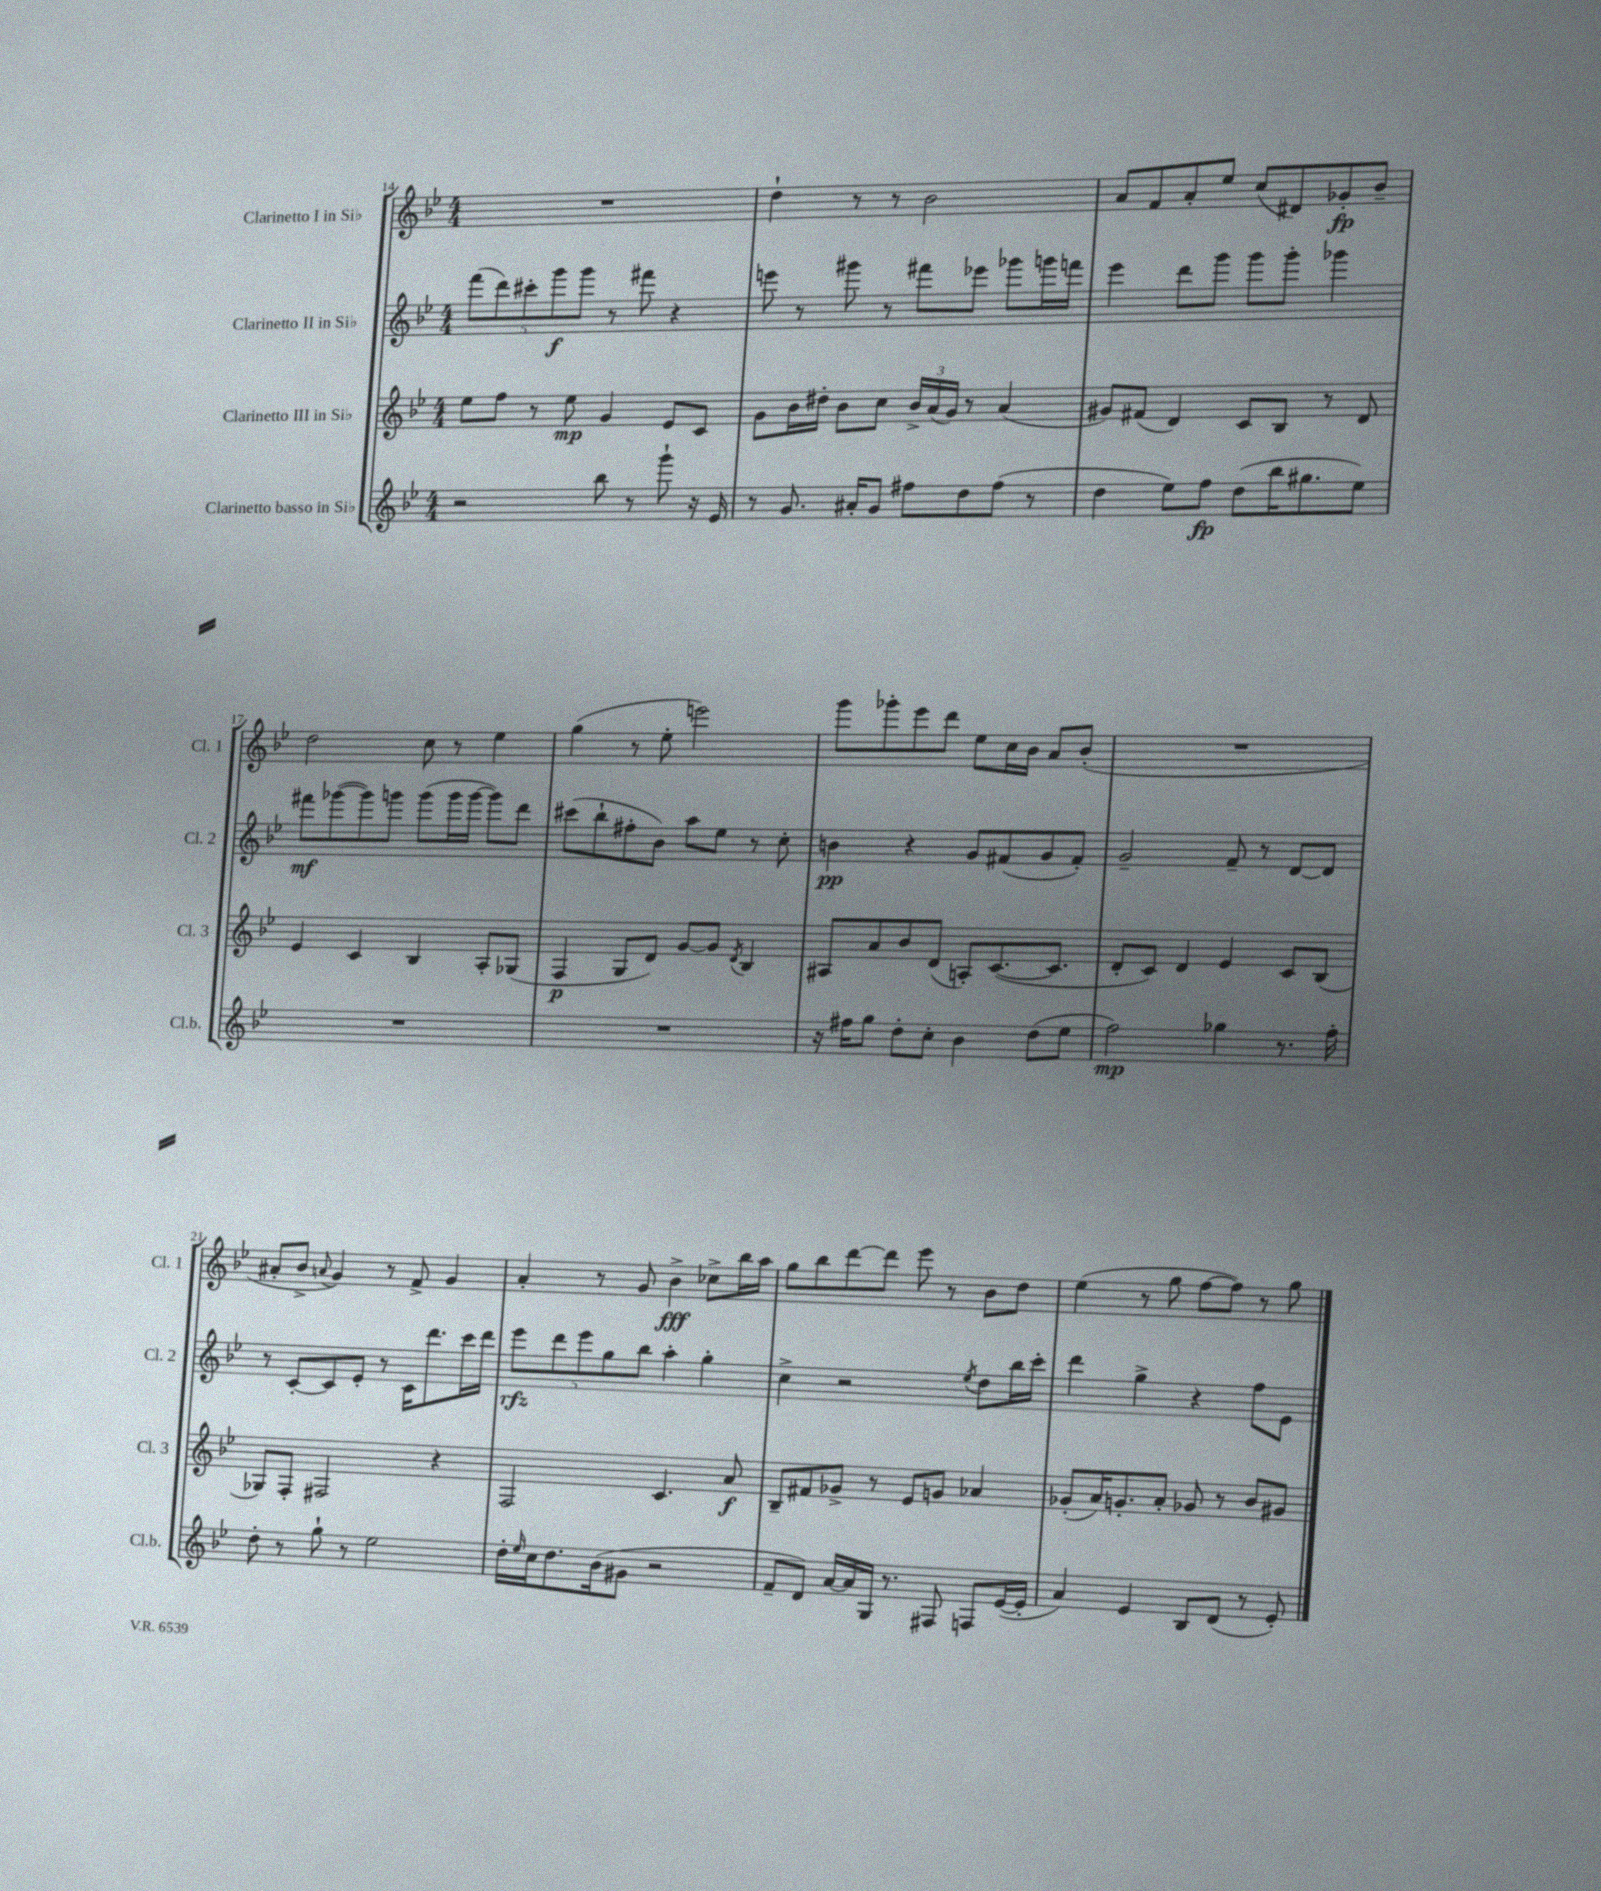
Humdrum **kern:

**kern	**dynam	**kern	**dynam	**kern	**dynam	**kern	**dynam
*part4	*part4	*part3	*part3	*part2	*part2	*part1	*part1
*staff4	*staff4	*staff3	*staff3	*staff2	*staff2	*staff1	*staff1
*I"Clarinetto basso in Si♭	*	*I"Clarinetto III in Si♭	*	*I"Clarinetto II in Si♭	*	*I"Clarinetto I in Si♭	*
*I'Cl.b.	*	*I'Cl. 3	*	*I'Cl. 2	*	*I'Cl. 1	*
*clefG2	*	*clefG2	*	*clefG2	*	*clefG2	*
*k[b-e-]	*	*k[b-e-]	*	*k[b-e-]	*	*k[b-e-]	*
*M4/4	*	*M4/4	*	*M4/4	*	*M4/4	*
=14	=14	=14	=14	=14	=14	=14	=14
2r	.	8ee-\L	.	(10fff\L	.	1r	.
.	.	.	.	10ddd\)	.	.	.
.	.	8ff\J	.	.	.	.	.
.	.	.	.	10ccc#X'\	.	.	.
.	.	8r	.	.	.	.	.
.	.	.	.	10ggg\	f	.	.
.	.	8ee-\	mp	.	.	.	.
.	.	.	.	10ggg\J	.	.	.
8bb-\	.	4g/	.	8r	.	.	.
8r	.	.	.	8fff#X\	.	.	.
8ggg`\	.	8e-/L	.	4r	.	.	.
16r	.	8c/J	.	.	.	.	.
16e-/	.	.	.	.	.	.	.
=15	=15	=15	=15	=15	=15	=15	=15
8r	.	8g\L	.	8eeen\	.	4dd`\	.
8.g/	.	16b-\L	.	8r	.	.	.
.	.	16dd#X'\JJ	.	.	.	.	.
.	.	8b-\L	.	8ggg#X\	.	8r	.
16a#X'/KL	.	.	.	.	.	.	.
8g/J	.	8cc\J	.	8r	.	8r	.
8ff#X\L	.	24b-^/LL	.	8fff#X\L	.	2b-\	.
.	.	(24a/	.	.	.	.	.
.	.	24g/JJ)	.	.	.	.	.
8dd\	.	8r	.	8eee-X\J	.	.	.
(8ff#\J	.	(4a/	.	8ggg-X\L	.	.	.
8r	.	.	.	16gggn\L	.	.	.
.	.	.	.	16fffn\JJ	.	.	.
=16	=16	=16	=16	=16	=16	=16	=16
4dd\	.	8g#X/L)	.	4eee-\	.	8a/L	.
.	.	(8f#X/J	.	.	.	8f/	.
8ee-\L)	.	4d/)	.	8ddd\L	.	8a'/	.
8ff\J	fp	.	.	8ggg\J	.	8ee-/J	.
(8dd\L	.	8c/L	.	8ggg\L	.	(8cc/L	.
16bb-\K	.	8B-/J	.	8ggg'\J	.	8d#X/)	.
8.gg#X\	.	.	.	.	.	.	.
.	.	8r	.	4ggg-X\	.	8g-X'/	fp
8ee-\J)	.	8d/	.	.	.	8b-~/J	.
!!LO:LB:g=z
=17	=17	=17	=17	=17	=17	=17	=17
1r	.	4e-/	.	8fff#X\L	mf	2dd\	.
.	.	.	.	([8ggg-X\	.	.	.
.	.	4c/	.	8ggg-\])	.	.	.
.	.	.	.	8gggn\J	.	.	.
.	.	4B-/	.	(8ggg\L	.	8cc\	.
.	.	.	.	16ggg\L	.	8r	.
.	.	.	.	[16ggg\JJ	.	.	.
.	.	8A'/L	.	8ggg\L])	.	4ee-\	.
.	.	(8G-X/J	.	8ddd\J	.	.	.
=18	=18	=18	=18	=18	=18	=18	=18
1r	.	4F/	p	(8ccc#X\L	.	(4gg\	.
.	.	.	.	8bb-`\	.	.	.
.	.	8G/L	.	8ff#X'\	.	8r	.
.	.	8d/J)	.	8b-\J)	.	8ee-'\	.
.	.	[8g/L	.	8aa\L	.	2eeen\)	.
.	.	8g/J]	.	8ee-\J	.	.	.
.	.	8qd/	.	.	.	.	.
.	.	4B-/	.	8r	.	.	.
.	.	.	.	8cc'\	.	.	.
=19	=19	=19	=19	=19	=19	=19	=19
16r	.	8A#X/L	.	4bn\	pp	8ggg\L	.
16ff#X\KL	.	.	.	.	.	.	.
8gg\J	.	8a/	.	.	.	8ggg-X'\	.
8dd'\L	.	8b-/	.	4r	.	8eee-\	.
8cc'\J	.	(8d/J	.	.	.	8ddd\J	.
4b-\	.	8An'/L)	.	8g/L	.	8ee-\L	.
.	.	([8.c/	.	(8f#X/	.	16cc\L	.
.	.	.	.	.	.	16b-\JJ	.
(8dd\L	.	.	.	8g/	.	8a/L	.
.	.	8.c/J]	.	.	.	.	.
8ee-\J	.	.	.	8f#'/J)	.	(8b-'/J	.
=20	=20	=20	=20	=20	=20	=20	=20
2ff\)	mp	8d'/L	.	2g~/	.	1r	.
.	.	8c/J)	.	.	.	.	.
.	.	4d/	.	.	.	.	.
4gg-X\	.	4e-/	.	8f~/	.	.	.
.	.	.	.	8r	.	.	.
8.r	.	8c/L	.	[8d/L	.	.	.
.	.	(8B-/J	.	8d/J]	.	.	.
16ff'\	.	.	.	.	.	.	.
!!LO:LB:g=z
=21	=21	=21	=21	=21	=21	=21	=21
8dd'\	.	8G-X/L)	.	8r	.	8a#X'/L	.
8r	.	8F'/J	.	[8c'/L	.	8b-^/J	.
.	.	.	.	.	.	8qqan/	.
8gg`\	.	2F#X/	.	8c/]	.	4g/)	.
8r	.	.	.	8e-'/J	.	.	.
2ee-\	.	.	.	8r	.	8r	.
.	.	.	.	16c\KL	.	8f^/	.
.	.	.	.	8.ddd\	.	.	.
.	.	4r	.	.	.	4g/	.
.	.	.	.	16ccc\L	.	.	.
.	.	.	.	16ddd\JJ	.	.	.
=22	=22	=22	=22	=22	=22	=22	=22
16dd'\LL	.	2F/	.	10eee-\L	rfz	4a'/	.
16qqee-/	.	.	.	.	.	.	.
16cc\J	.	.	.	.	.	.	.
.	.	.	.	10ddd\	.	.	.
8.dd\	.	.	.	.	.	.	.
.	.	.	.	10eee-\	.	.	.
.	.	.	.	.	.	8r	.
.	.	.	.	10gg\	.	.	.
(16b-\k	.	.	.	.	.	.	.
8g#X\J	.	.	.	.	.	8g/	.
.	.	.	.	10bb-\J	.	.	.
2r	.	4.c/	.	4aa'\	.	4b-^\	fff
.	.	.	.	4gg'\	.	8cc-X^\L	.
.	.	8a/	f	.	.	16bb-\L	.
.	.	.	.	.	.	16aa\JJ	.
=23	=23	=23	=23	=23	=23	=23	=23
8f~/L	.	8B-~/L	.	4cc^\	.	8gg\L	.
8d/J)	.	8f#X/	.	.	.	8bb-\	.
[16a/LL	.	8g-X^/J	.	2r	.	[8ddd\	.
16a/]	.	.	.	.	.	.	.
16G/JJ	.	8r	.	.	.	8ddd\J]	.
8.r	.	.	.	.	.	.	.
.	.	8e-/L	.	.	.	8eee-\	.
8F#X/	.	8gn/J	.	.	.	8r	.
.	.	.	.	8qee-/	.	.	.
8Fn/L	.	4a-X/	.	8dd\L	.	8b-\L	.
([16e-/L	.	.	.	16bb-\L	.	8dd\J	.
16e-'/JJ]	.	.	.	16ccc'\JJ	.	.	.
=24	=24	=24	=24	=24	=24	=24	=24
4a/)	.	(8g-X'/L	.	4ddd\	.	(4ee-\	.
.	.	16a/K)	.	.	.	.	.
.	.	8.gn'/	.	.	.	.	.
4e-/	.	.	.	4gg^\	.	8r	.
.	.	8a'/J	.	.	.	8gg\	.
8B-/L	.	8g-X/	.	4r	.	[8ff\L	.
(8d/J	.	8r	.	.	.	8ff\J])	.
8r	.	8b-/L	.	8ff\L	.	8r	.
8e-'/)	.	8g#X/J	.	8e-\J	.	8gg\	.
==	==	==	==	==	==	==	==
*-	*-	*-	*-	*-	*-	*-	*-
